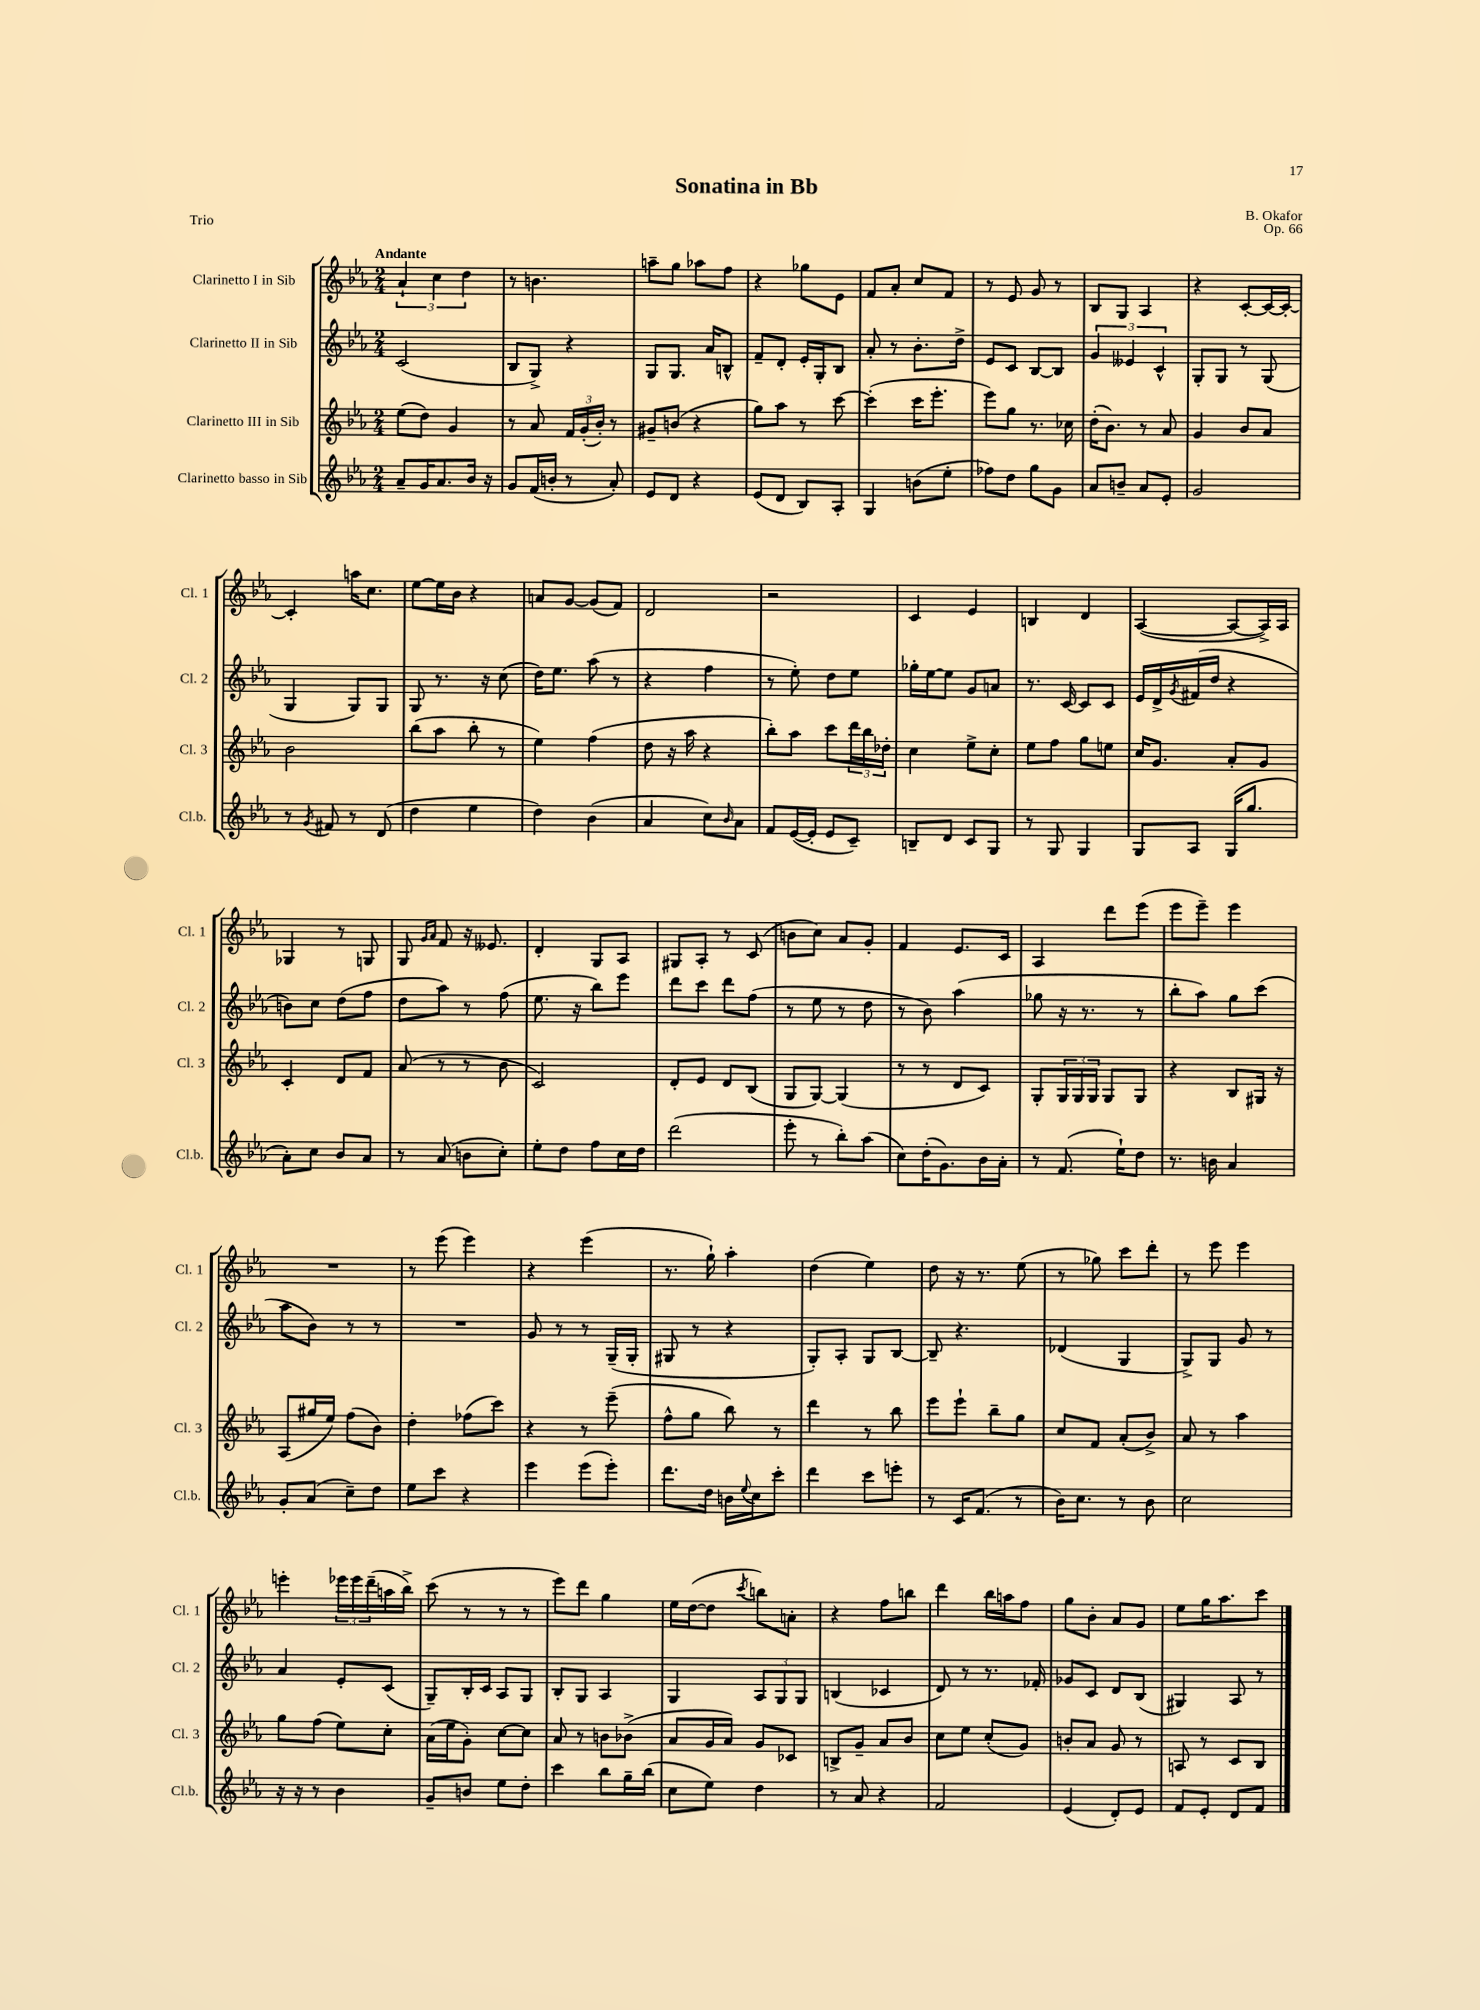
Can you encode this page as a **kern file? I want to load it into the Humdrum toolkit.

**kern	**kern	**kern	**kern
*part4	*part3	*part2	*part1
*staff4	*staff3	*staff2	*staff1
*I"Clarinetto basso in Sib	*I"Clarinetto III in Sib	*I"Clarinetto II in Sib	*I"Clarinetto I in Sib
*I'Cl.b.	*I'Cl. 3	*I'Cl. 2	*I'Cl. 1
*clefG2	*clefG2	*clefG2	*clefG2
*k[b-e-a-]	*k[b-e-a-]	*k[b-e-a-]	*k[b-e-a-]
*M2/4	*M2/4	*M2/4	*M2/4
=1	=1	=1	=1
!	!	!	!LO:TX:a:B:t=Andante
8a-~/L	(8ee-\L	(2c/	6a-`/
16g/K	8dd\J)	.	.
.	.	.	6cc\
8.a-/	.	.	.
.	4g/	.	.
.	.	.	6dd\
16b-/Jk	.	.	.
16r	.	.	.
=2	=2	=2	=2
8g/L	8r	8B-/L	8r
(16f/L	8a-/	8G^/J)	4.bn\
16bn'/JJ	.	.	.
8r	24f/LL	4r	.
.	(24g'/	.	.
.	24b-'/JJ)	.	.
8a-'/)	8r	.	.
=3	=3	=3	=3
8e-/L	8g#X~/L	8G/L	8aan~\L
8d/J	(8bn/J	8.G/J	8gg\J
4r	4r	.	8aa-X\L
.	.	16a-/KL	.
.	.	8Bn^^/J	8ff\J
=4	=4	=4	=4
(8e-/L	8gg\L)	8f~/L	4r
8d/J	8aa-\J	8d'/J	.
8B-/L)	8r	16e-'/LL	8gg-X\L
.	.	16G'/J	.
8A-'/J	[8ccc\	8B-/J	8e-\J
=5	=5	=5	=5
4G/	(4ccc'\]	8a-'/	8f/L
.	.	8r	8a-'/J
(8bn\L	16ccc\KL	8.b-'\L	8cc/L
.	8.eee-'\J	.	.
8ee-'\J	.	.	8f/J
.	.	16dd^\Jk	.
=6	=6	=6	=6
8ff-X\L)	8eee-\L)	8e-/L	8r
8dd\J	8gg\J	8c/J	8e-/
8gg\L	8.r	[8B-/L	8g/
8g\J	.	8B-/J]	8r
.	16cc-X\	.	.
=7	=7	=7	=7
8a-/L	(16dd'\KL	6g/	8B-/L
.	8.b-\J)	.	.
8bn~/J	.	.	8G/J
.	.	6e--X/	.
8a-/L	8r	.	4A-/
.	.	6c^^/	.
8e-'/J	8a-/	.	.
=8	=8	=8	=8
2g/	4g/	8G'/L	4r
.	.	8G/J	.
.	8b-/L	8r	[8c'/L
.	8a-/J	(8G/	16c/L_
.	.	.	16c'/JJ_
!!LO:LB:g=z
=9	=9	=9	=9
8r	2b-\	4G/	4c'/]
8qg/	.	.	.
8f#X/	.	.	.
8r	.	8G/L)	16aan\KL
.	.	.	8.cc\J
(8d/	.	8G/J	.
=10	=10	=10	=10
4dd\	(8bb-\L	8G/	[8ee-\L
.	8aa-\J	8.r	16ee-\L]
.	.	.	16b-\JJ
4ee-\	8bb-'\	.	4r
.	.	16r	.
.	8r	(8cc\	.
=11	=11	=11	=11
4dd\)	4ee-\)	16dd\KL)	8an/L
.	.	8.ee-\J	.
.	.	.	[8g/J
(4b-\	(4ff\	(8aa-\	(8g/L]
.	.	8r	8f/J)
=12	=12	=12	=12
4a-/	8dd\	4r	2d/
.	16r	.	.
.	16aa-\	.	.
8cc\L)	4r	4ff\	.
16qqb-/	.	.	.
8a-\J	.	.	.
=13	=13	=13	=13
8f/L	8bb-'\L)	8r	2r
([16e-/L	8aa-\J	8ee-'\)	.
16e-'/JJ]	.	.	.
8e-/L	8ccc\L	8dd\L	.
8c~/J)	24ddd\L	8ee-\J	.
.	24bb-\	.	.
.	24dd-X'\JJ	.	.
=14	=14	=14	=14
8Bn~/L	4cc\	16gg-X'\LL	4c/
.	.	[16ee-\J	.
8d/J	.	8ee-\J]	.
8c/L	8ee-^\L	8g/L	4e-/
8G/J	8cc'\J	8an/J	.
=15	=15	=15	=15
8r	8ee-\L	8.r	4Bn/
8G/	8ff\J	.	.
.	.	[16c/	.
4G/	8gg\L	8c/L]	4d/
.	8een\J	8c/J	.
=16	=16	=16	=16
8G/L	16cc/KL	16e-/LL	([4A-/
.	8.g/J	16d^/	.
.	.	8qg/	.
8A-/J	.	(16f#X/	.
.	.	16dd/JJ	.
(16G/KL	8a-'/L	4r	8A-/L_
8.gg/J	.	.	.
.	8g/J	.	16A-^/L])
.	.	.	16A-/JJ
!!LO:LB:g=z
=17	=17	=17	=17
8a-'\L)	4c'/	8bn\L)	4G-X/
8cc\J	.	8cc\J	.
8b-/L	8d/L	(8dd\L	8r
8a-/J	8f/J	8ff\J	8Gn/
=18	=18	=18	=18
8r	(8a-/	8dd\L	8G/
.	.	.	16qqg/LL
.	.	.	16qqa-/JJ
(8a-/	8r	8aa-\J)	8f/
8bn\L	8r	8r	16r
.	.	.	8.e--X/
8cc'\J)	8b-\	(8ff\	.
=19	=19	=19	=19
8ee-'\L	2c/)	8.ee-\	4d'/
8dd\J	.	.	.
.	.	16r	.
8ff\L	.	8bb-\L)	8G/L
16cc\L	.	8eee-\J	8A-/J
16dd\JJ	.	.	.
=20	=20	=20	=20
(2ddd\	8d'/L	8ddd\L	8G#X/L
.	8e-/J	8ccc\J	8A-'/J
.	8d/L	8ddd\L	8r
.	(8B-/J	(8ff\J	(8c/
=21	=21	=21	=21
8eee-'\	8G/L	8r	8bn\L
8r	[8G/J)	8ee-\	8cc\J)
8bb-'\L)	(4G/]	8r	8a-/L
(8aa-\J	.	8dd\	8g'/J
=22	=22	=22	=22
8cc\L)	8r	8r	4f/
(16dd'\K	8r	8b-\)	.
8.g\)	.	.	.
.	8d/L	(4aa-\	8.e-/L
16b-\L	8c/J)	.	.
16a-'\JJ	.	.	16c/Jk
=23	=23	=23	=23
8r	8G'/L	8gg-X\	4A-/
(8.f/	24G/L	16r	.
.	24G/	.	.
.	.	8.r	.
.	24G/JJ	.	.
.	8G/L	.	8ddd\L
16ee-`\KL)	.	.	.
8dd\J	8G/J	8r	(8eee-\J
=24	=24	=24	=24
8.r	4r	8bb-'\L	8eee-\L
.	.	8aa-\J)	8eee-~\J)
16bn\	.	.	.
4a-/	8B-/L	8gg\L	4eee-\
.	16G#X/Jk	(8ccc\J	.
.	16r	.	.
!!LO:LB:g=z
=25	=25	=25	=25
8g'/L	(8A-/L	8aa-\L	2r
(8a-/J	16gg#X/L	8b-\J)	.
.	16ee-/JJ)	.	.
8cc~\L)	(8ff\L	8r	.
8dd\J	8b-\J)	8r	.
=26	=26	=26	=26
8ee-\L	4dd'\	2r	8r
8ccc\J	.	.	(8eee-\
4r	(8ff-X\L	.	4eee-\)
.	8ccc\J)	.	.
=27	=27	=27	=27
4eee-\	4r	8g/	4r
.	.	8r	.
(8eee-\L	8r	8r	(4eee-\
8eee-'\J)	(8eee-~\	(16G~/LL	.
.	.	16G'/JJ	.
=28	=28	=28	=28
8.ddd\L	8ff^^\L	8G#X/	8.r
.	8gg\J	8r	.
16dd\Jk	.	.	16gg`\)
16bn\LL	8bb-\)	4r	4aa-'\
8qqee-/	.	.	.
16cc\J	.	.	.
8ccc'\J	8r	.	.
=29	=29	=29	=29
4ddd\	4ddd\	8G'/L)	(4dd\
.	.	8A-'/J	.
8ccc\L	8r	8G/L	4ee-\)
8eeen'\J	8bb-\	[8B-/J	.
=30	=30	=30	=30
8r	8eee-\L	8B-~/]	8dd\
16c/KL	8eee-`\J	4.r	16r
(8.f/J	.	.	8.r
.	8bb-~\L	.	.
8r	8gg\J	.	(8ee-\
=31	=31	=31	=31
16b-\KL)	8cc/L	(4d-X/	8r
8.cc\J	.	.	.
.	8f/J	.	8gg-X\)
8r	(8a-'/L	4G/	8ccc\L
8b-\	8b-^/J)	.	8ddd'\J
=32	=32	=32	=32
2cc\	8a-/	8G^/L)	8r
.	8r	8G/J	8eee-\
.	4aa-\	8g/	4eee-\
.	.	8r	.
!!LO:LB:g=z
=33	=33	=33	=33
16r	8gg\L	4a-/	4eeen'\
16r	.	.	.
8r	(8ff\J	.	.
4b-\	8ee-\L)	8e-'/L	24eee-X\LL
.	.	.	24eee-\
.	.	.	(24ddd~\
.	8cc'\J	(8c/J	16aan\
.	.	.	16bb-^\JJ)
=34	=34	=34	=34
8g~/L	(16a-\LL	8G~/L)	(8ccc\
.	16ee-\J	.	.
8bn/J	8g'\J)	16B-'/L	8r
.	.	16c/JJ	.
8ee-\L	[8cc\L	8A-/L	8r
8dd'\J	8cc\J]	8G/J	8r
=35	=35	=35	=35
4ccc\	8a-/	8B-'/L	8eee-\L)
.	8r	8G/J	8ddd\J
8bb-\L	8bn\L	4A-/	4gg\
16gg~\L	(8b-X^\J	.	.
(16bb-\JJ	.	.	.
=36	=36	=36	=36
8cc\L	8a-/L	4G/	16ee-\LL
.	.	.	([16dd\J
8ee-\J)	16g/L	.	8dd\J]
.	16a-/JJ)	.	.
.	.	.	8qccc/
4dd\	8g/L	12A-/L	8bbn\L)
.	.	12G/	.
.	8c-X/J	.	8an'\J
.	.	12G/J	.
=37	=37	=37	=37
8r	8Bn^/L	(4Bn/	4r
8a-/	8g~/J	.	.
4r	8a-/L	4c-X/	8ff\L
.	8b-/J	.	8bbn\J
=38	=38	=38	=38
2f/	8cc\L	8d/)	4ddd\
.	8ee-\J	8r	.
.	(8cc'/L	8.r	16bb-\LL
.	.	.	16aan\J
.	8g/J)	.	8ff\J
.	.	16f-X'/	.
=39	=39	=39	=39
(4e-/	8bn'/L	8g-X/L	8gg\L
.	8a-/J	8c/J	8b-'\J
8d'/L)	8g/	8d/L	8a-/L
8e-/J	8r	(8B-/J	8g/J
=40	=40	=40	=40
8f/L	8An/	4G#X/)	8ee-\L
8e-'/J	8r	.	16gg\K
.	.	.	8.aa-\
8d/L	8c/L	8A-/	.
8f/J	8B-/J	8r	8ccc\J
==	==	==	==
*-	*-	*-	*-
